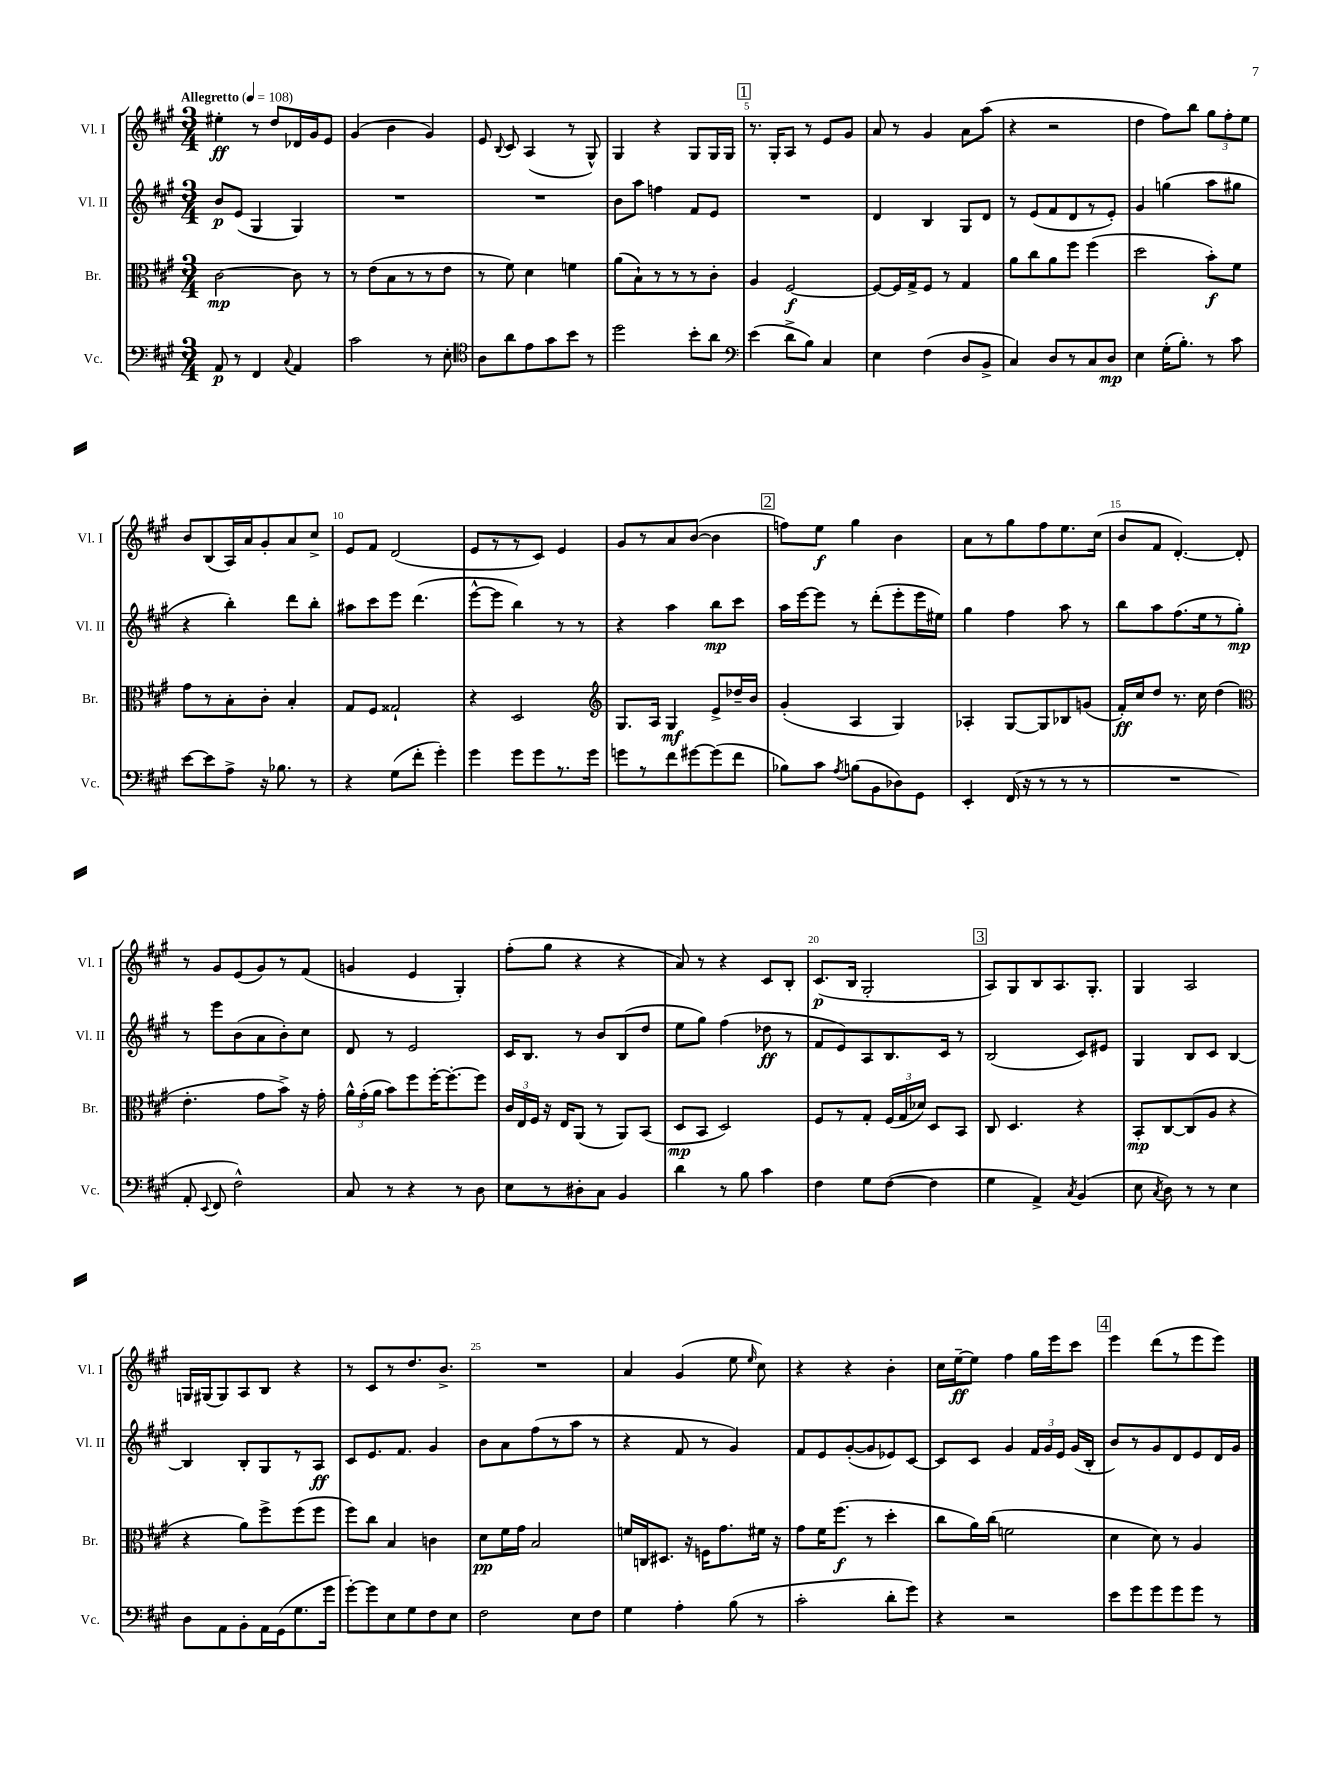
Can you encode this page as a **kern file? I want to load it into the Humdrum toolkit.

**kern	**kern	**kern	**kern
*staff4	*staff3	*staff2	*staff1
*clefF4	*clefC3	*clefG2	*clefG2
*k[f#c#g#]	*k[f#c#g#]	*k[f#c#g#]	*k[f#c#g#]
*M3/4	*M3/4	*M3/4	*M3/4
*MM108	*MM108	*MM108	*MM108
8AA	[2c#	8b	4ee#'
8r	.	(8e	.
4FF#	.	4G#	8r
.	.	.	8dd
8qqC#	.	.	.
4AA	8c#]	4G#)	16d-
.	.	.	16g#
.	8r	.	8e
=	=	=	=
2c#	8r	2.r	(4g#
.	(8e	.	.
.	8B	.	4b
.	8r	.	.
8r	8r	.	4g#)
8E'	8e	.	.
=	=	=	=
*clefC4	*	*	*
8A	8r	2.r	8e
.	.	.	8qqB
8a	8f#)	.	8c#
8e	4d	.	(4A
8g#	.	.	.
8b	4f	.	8r
8r	.	.	8G#^^)
=	=	=	=
2dd	(8a	8b	4G#
.	8B`)	8aa	.
.	8r	4ff	4r
.	8r	.	.
8b'	8r	8f#	8G#
8a	8c#'	8e	16G#
.	.	.	16G#
=	=	=	=
*clefF4	*	*	*
(4e	4A	2.r	8.r
.	.	.	16G#'
8d^	[2F#	.	8A
8B)	.	.	8r
4C#	.	.	8e
.	.	.	8g#
=	=	=	=
4E	8F#_	4d	8a
.	16F#]	.	8r
.	16G#^	.	.
(4F#	8F#	4B	4g#
.	8r	.	.
8D	4G#	8G#	8a
8BB^	.	8d	(8aa
=	=	=	=
4C#)	8a	8r	4r
.	8cc#	(8e	.
8D	8a	8f#	2r
8r	8ff#	8d	.
8C#	(4ff#	8r	.
8D	.	8e')	.
=	=	=	=
4E	2dd	4g#	4dd
(16G#'	.	(4gg	8ff#)
8.B')	.	.	.
.	.	.	8bb
8r	8b')	8aa	12gg#
.	.	.	12ff#'
8c#	8f#	8gg#	.
.	.	.	12ee
=	=	=	=
[8e	8g#	4r	8b
8e]	8r	.	(8B
8A^	8B'	4bb')	16A)
.	.	.	16a
16r	8c#'	.	8g#'
8.B-	.	.	.
.	4B'	8ddd	8a
8r	.	8bb'	8cc#^
=	=	=	=
4r	8G#	8aa#	8e
.	8F#	8ccc#	8f#
(8G#	2G##`	8eee	(2d
8f#'	.	(4.ddd	.
4g#')	.	.	.
=	=	=	=
4g#	4r	[8eee^^	8e
.	.	8eee]	8r
8g#	2D	4bb)	8r
8g#	.	.	8c#)
8.r	.	8r	4e
.	.	8r	.
16g#	.	.	.
=	=	=	=
*	*clefG2	*	*
8g	8.G#	4r	8g#
8r	.	.	8r
.	16A	.	.
8f#	4G#	4aa	8a
[8g#	.	.	([8b
(8g#]	8e^	8bb	4b]
8f#	16dd-~	8ccc#	.
.	16b	.	.
=	=	=	=
8B-)	(4g#'	16aa	8ff)
.	.	[16eee	.
8c#	.	8eee]	8ee
8qA	.	.	.
(8B	4A	8r	4gg#
8BB	.	(8ddd'	.
8D-)	4G#)	8eee'	4b
8GG#	.	16eee	.
.	.	16ee#)	.
=	=	=	=
4EE'	4A-'	4gg#	8a
.	.	.	8r
(16FF#	[8G#	4ff#	8gg#
16r	.	.	.
8r	8G#]	.	8ff#
8r	8B-	8aa	8.ee
8r	(8g	8r	.
.	.	.	(16cc#
=	=	=	=
2.r	16f#')	8bb	8b
.	16cc#	.	.
.	8dd	8aa	8f#
.	8.r	(8.ff#	[4.d')
.	16cc#	16ee	.
.	(4dd	8r	.
.	.	8gg#')	8d']
=	=	=	=
*	*clefC3	*	*
8AA'	4.e'	8r	8r
8qqEE	.	.	.
8FF#	.	8eee	8g#
2F#^^)	.	(8b	(8e
.	8g#	8a	8g#)
.	8b^)	8b')	8r
.	16r	8cc#	(8f#
.	16g#'	.	.
=	=	=	=
8C#	24a^^	8d	4g
.	(24g#'	.	.
.	24a	.	.
8r	8b)	8r	.
4r	8ff#	2e	4e
.	[16ff#'	.	.
.	8.ff#'_	.	.
8r	.	.	4G#')
8D	8ff#]	.	.
=	=	=	=
8E	24c#	16c#	(8ff#'
.	24E	.	.
.	.	8.B	.
.	24F#	.	.
8r	16r	.	8gg#
.	16E	.	.
8D#'	(8AA	8r	4r
8C#	8r	8b	.
4BB	8AA)	(8B	4r
.	(8BB	8dd	.
=	=	=	=
4d	8D	8ee	8a)
.	8BB	8gg#)	8r
8r	2D)	(4ff#	4r
8B	.	.	.
4c#	.	8dd-	8c#
.	.	8r	8B'
=	=	=	=
4F#	8F#	8f#	(8.c#
.	8r	8e)	.
.	.	.	16B
8G#	8G#'	8A	2G#'
([8F#	(24F#	8.B	.
.	24G#	.	.
.	24d-)	.	.
4F#]	8D	.	.
.	.	16c#	.
.	8BB	8r	.
=	=	=	=
4G#	8C#	(2B	8A)
.	4.D	.	8G#
4AA^)	.	.	8B
.	.	.	8.A
8qC#	.	.	.
(4BB	4r	8c#)	.
.	.	.	8.G#'
.	.	8e#	.
=	=	=	=
8E	8BB'	4G#	4G#
8qC#	.	.	.
8D)	[8C#	.	.
8r	(8C#]	8B	2A
8r	8A	8c#	.
4E	4r	[4B	.
=	=	=	=
8D	4r	4B]	16G
.	.	.	(16G#
8AA	.	.	8G#)
8BB'	8a)	8B'	8A
16AA	8ff#^	8G#	8B
(16GG#	.	.	.
8.G#	(8ff#	8r	4r
.	8ff#	8A	.
16g#	.	.	.
=	=	=	=
[8g#')	8ff#)	8c#	8r
8g#]	8cc#	8.e	8c#
8E	4B	.	8r
.	.	8.f#	.
8G#	.	.	8.dd
8F#	4c	4g#	.
.	.	.	8.b^
8E	.	.	.
=	=	=	=
2F#	8d	8b	2.r
.	16f#	8a	.
.	16g#	.	.
.	2B	(8ff#	.
.	.	8r	.
8E	.	8aa	.
8F#	.	8r	.
=	=	=	=
4G#	16f	4r	4a
.	16C	.	.
.	8.D#	.	.
4A'	.	8f#	(4g#
.	16r	.	.
.	16F	8r	.
.	8.g#	.	.
(8B	.	4g#)	8ee
.	.	.	16qqee
8r	16f#	.	8cc#)
.	16r	.	.
=	=	=	=
2c#'	8g#	8f#	4r
.	16f#	8e	.
.	(8.ff#	.	.
.	.	([8g#'	4r
.	8r	8g#]	.
8d'	4dd'	8e-)	4b'
8g#)	.	[8c#	.
=	=	=	=
4r	8cc#	8c#]	16cc#
.	.	.	[16ee~
.	16a)	8c#	8ee]
.	(16cc#	.	.
2r	2f	4g#	4ff#
.	.	24f#	16gg#
.	.	24g#	.
.	.	.	16eee
.	.	24e	.
.	.	(16g#	8ccc#
.	.	16B'	.
=	=	=	=
8e	4d	8b)	4eee
8g#	.	8r	.
8g#	8d)	8g#	(8ddd
8g#	8r	8d	8r
8g#	4A	8e	8eee
8r	.	16d	8eee)
.	.	16g#	.
==	==	==	==
*-	*-	*-	*-
